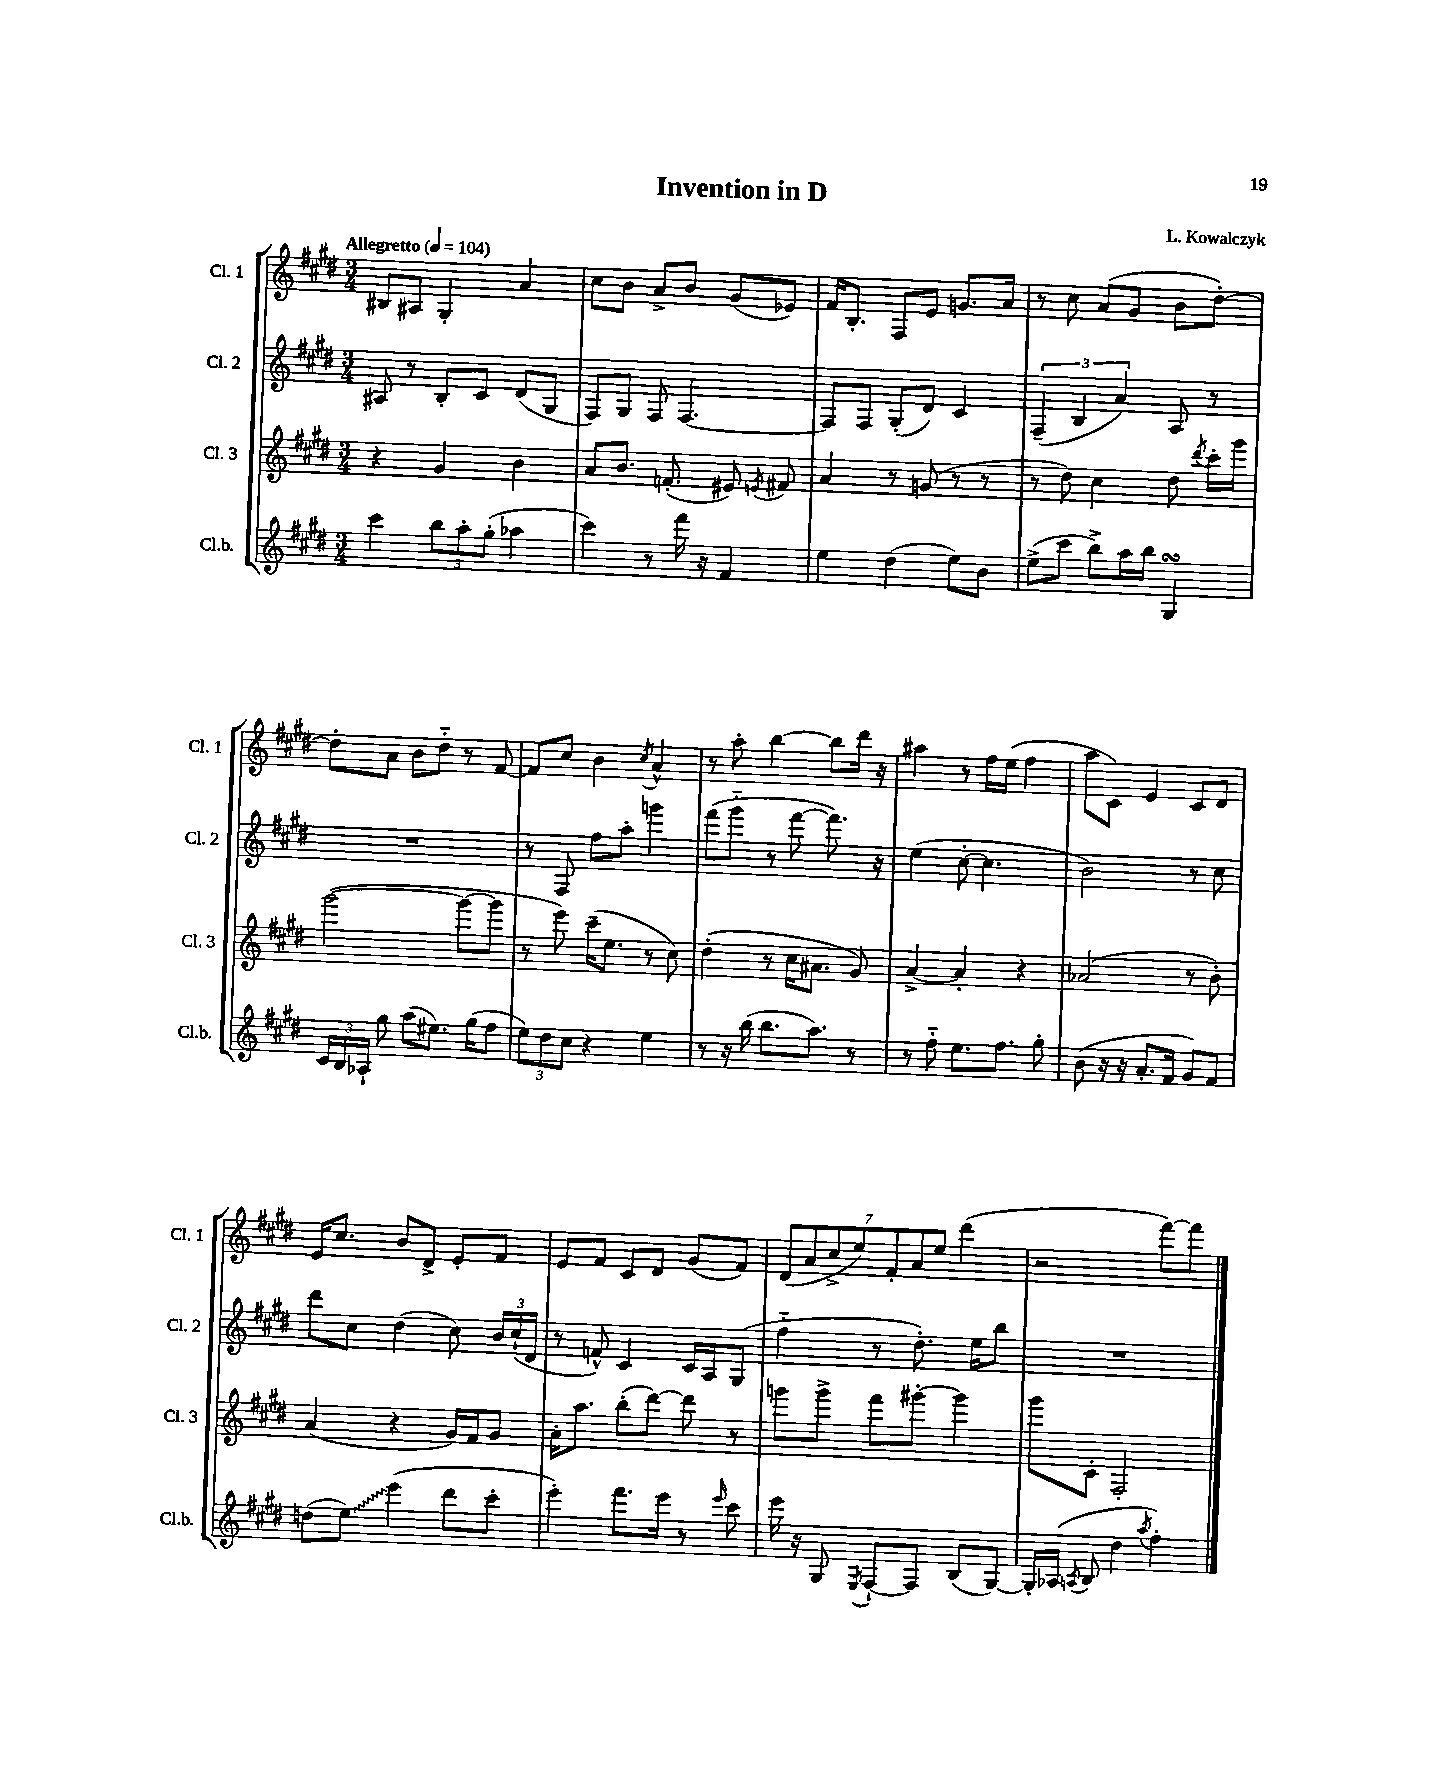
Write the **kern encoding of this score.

**kern	**kern	**kern	**kern
*staff4	*staff3	*staff2	*staff1
*clefG2	*clefG2	*clefG2	*clefG2
*k[f#c#g#d#]	*k[f#c#g#d#]	*k[f#c#g#d#]	*k[f#c#g#d#]
*M3/4	*M3/4	*M3/4	*M3/4
*MM104	*MM104	*MM104	*MM104
4ccc#\	4r	8A#/	8B#/L
.	.	8r	8A#/J
12bb\L	4g#/	8B'/L	4G#'/
12aa'\	.	.	.
.	.	8c#/J	.
(12gg#'\J	.	.	.
4aa-\	4b\	(8d#/L	4a/
.	.	8G#/J	.
=	=	=	=
4ccc#\)	8a/L	8F#/L)	8cc#\L
.	8.b/J	8G#/J	8b\J
8r	.	8F#/	8a^/L
.	(8.f'/	.	.
16fff#\	.	[4.F#/	8b/J
16r	.	.	.
4f#/	8e#/)	.	(8g#/L
.	8qe/	.	.
.	8f#/	.	8e-/J)
=	=	=	=
4ee\	4a/	8F#/]L	16f#/LK
.	.	.	8.B'/J
.	.	8F#/J	.
(4dd#\	8r	(8G#'/L	8F#/L
.	(8g/	8d#/J)	8e/J
8ee\L)	8r	4c#/	8.g/L
8b\J	8r	.	.
.	.	.	16a/Jk
=	=	=	=
(8ee^\L	8r	(6F#~/	8r
8ccc#\J	8dd#\)	.	8cc#\
.	.	6B/	.
8bb^\L)	4cc#\	.	(8a/L
.	.	6a/)	.
16aa\L	.	.	8g#/J
16bb\JJ	.	.	.
4G#/	8dd#\	8A/	8b\L
.	8qddd#/	.	.
.	16ccc#'\LL	8r	[8dd#'\J)
.	16ggg#\JJ	.	.
=	=	=	=
24c#/LL	([2ggg#\	2.r	8dd#'\]L
24B/	.	.	.
24A-`/JJ	.	.	.
8gg#\	.	.	8a\J
(8aa\L	.	.	8b\L
8.ee#\J)	.	.	8dd#'~\J
.	8ggg#\_L	.	8r
(16gg#\LK	.	.	.
8ff#\J	8ggg#\]J	.	[8f#/
=	=	=	=
12ee\L)	8r	8r	8f#/]L
12dd#\	.	.	.
.	8eee\)	8F#/	8cc#/J
12cc#\J	.	.	.
4r	(16ccc#~\LK	8ff#\L	4b\
.	8.ee\J	.	.
.	.	8aa'\J	.
.	.	.	8qcc#/
4ee\	8r	4ggg\	4a^^/
.	8cc#\)	.	.
=	=	=	=
8r	(4dd#'\	(8fff#\L	8r
16r	.	8ggg#'~\J	8aa'\
(16bb\	.	.	.
8.bb\L	8r	8r	[4bb\
.	16cc#\LK	[8fff#\	.
8.aa\J)	8.a#\J	.	.
.	.	8.fff#\])	8bb\]L
8r	8g#/)	.	16ddd#\Jk
.	.	16r	16r
=	=	=	=
8r	[4a^/	(4ee\	4aa#\
8ff#'~\	.	.	.
8.ee\L	4a'/]	[8cc#'\	8r
.	.	4.cc#\]	16ff#\LL
8.ff#\J	.	.	(16ee\JJ
.	4r	.	4ff#\
8gg#'\	.	.	.
=	=	=	=
(8b\	(2a-/	2b\)	8aa\L
16r	.	.	8c#\J)
16r	.	.	.
8.a'/L	.	.	4e/
16f#/Jk	.	.	.
8g#/L)	8r	8r	8c#/L
8f#/J	8b'\)	8cc#\	8d#/J
=	=	=	=
(8dd\L	(4a/	8ddd#\L	16e/LK
.	.	.	8.cc#/J
8ee\J)	.	8cc#\J	.
(4eee\	4r	(4dd#\	8b/L
.	.	.	8d#^/J
8ddd#\L	16g#/LL)	8cc#\)	8e'/L
.	16f#/J	.	.
8ccc#'\J	8g#/J	24b/LL	8f#/J
.	.	(24cc#`/	.
.	.	24d#/JJ	.
=	=	=	=
4eee'\)	16a'\LK	8r	8e/L
.	8.aa\J	.	.
.	.	8f^^/)	8f#/J
8.fff#\L	(8bb'\L	4c#/	8c#/L
.	[8ddd#\J)	.	8d#/J
16eee\Jk	.	.	.
8r	8ddd#\]	16c#/LL	(8g#/L
.	.	16A/J	.
16qqeee/	.	.	.
8ccc#\	8r	(8G#/J	8f#/J)
=	=	=	=
16eee\	8ggg\L	4ff#'~\	(14d#/L
16r	.	.	.
.	.	.	14a/
8G#/	8ggg^\J	.	.
.	.	.	14cc#^/
.	.	.	14ee/)
8qE/	.	.	.
[8F#`/L	8fff#\L	8r	.
.	.	.	14f#'/
.	.	.	14a/
8F#/]J	[8ggg#'\J	8.dd#'\)	.
.	.	.	14ee/J
(8B/L	4ggg#\]	.	(4ddd#\
.	.	16ee\LK	.
[8G#/J)	.	8bb\J	.
=	=	=	=
16G#'/]LL	8ggg#\L	2.r	2r
(16A-/JJ	.	.	.
8qA/	.	.	.
8B/	8c#'\J	.	.
4dd#\	2F#'/	.	.
8qaa/	.	.	.
4ff#'\)	.	.	[8fff#\L)
.	.	.	8fff#\]J
==	==	==	==
*-	*-	*-	*-
